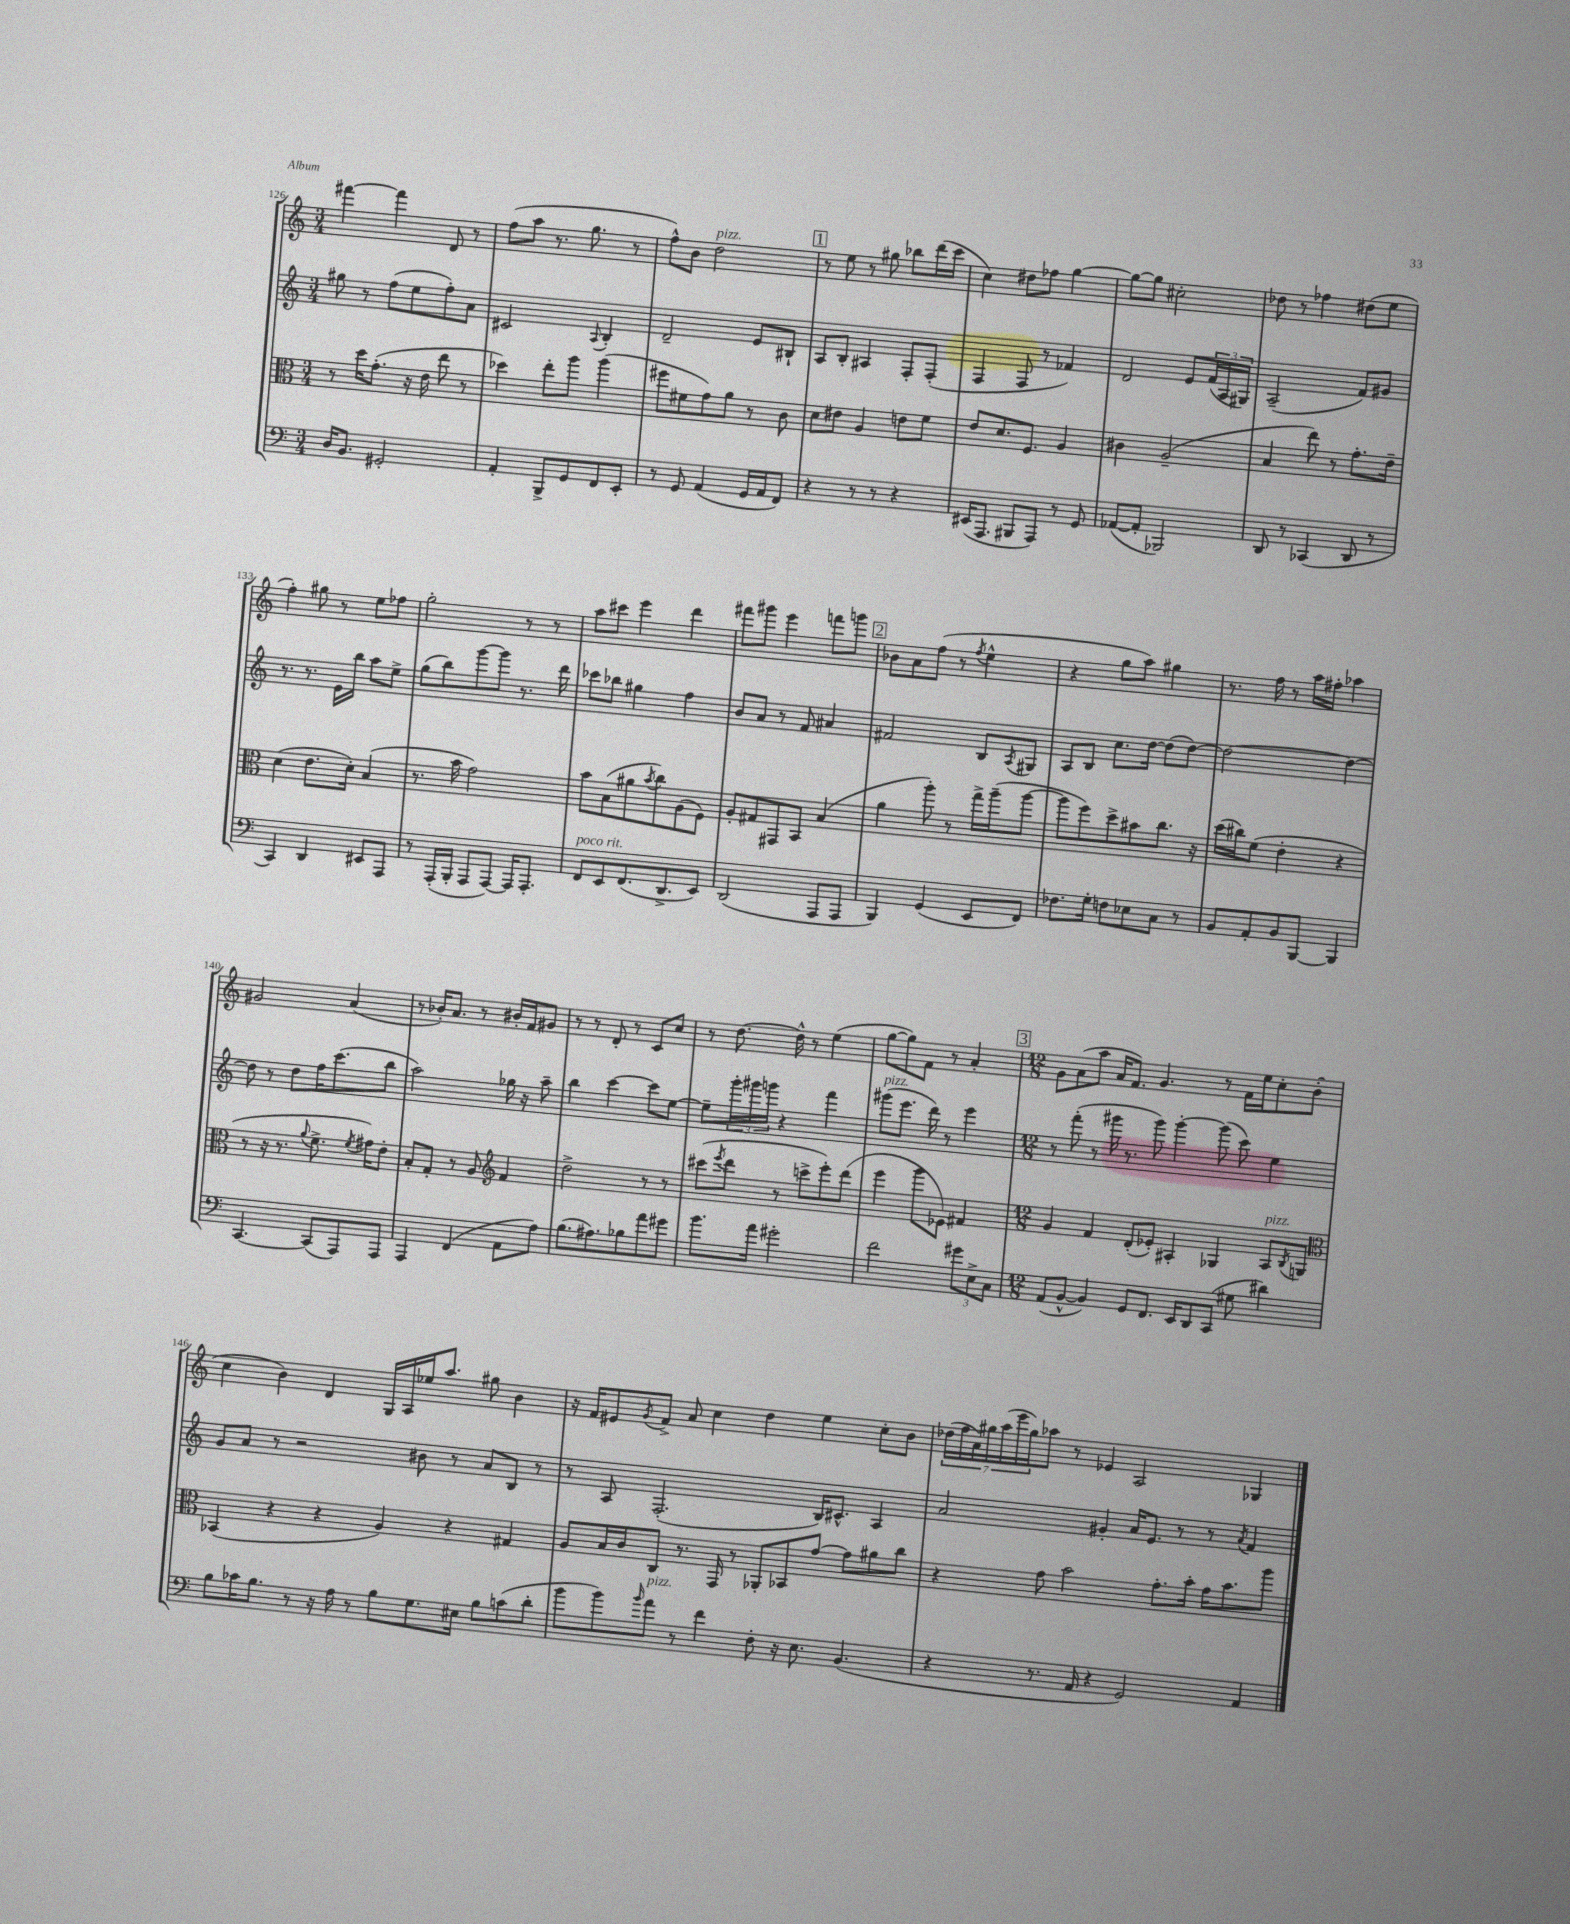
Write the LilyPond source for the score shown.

<<
\new StaffGroup <<
\new Staff = "s0" {
    \clef treble \key c \major \numericTimeSignature \time 3/4
    fis'''4~ fis'''4 d'8 r8 |
    f''8( a''8 r8. g''8. r8 |
    f''8-^) b'8 d''2^\markup { \italic "pizz." } |
    \mark \markup { \box "1" } r8 e''8 r8 gis''8 bes''8 d'''16( c'''16 |
    c''4) dis''8 fes''8 g''4~ |
    g''8~ g''8 cis''2-. |
    des''8 r8 fes''4 dis''8( e''8 |
    f''4-.) gis''8 r8 e''8 fes''8 |
    g''2-. r8 r8 |
    a''8 cis'''8 e'''4 d'''4 |
    fis'''8 gis'''8 e'''4 f'''8 g'''8 |
    \mark \markup { \box "2" } bes'8 a'8 f''8( r8 \acciaccatura { f''8 } e''4-^ |
    r4 g''8 a''8) gis''4 |
    r8. f''16 r8 a''16 fis''16-. aes''4 |
    gis'2 a'4( |
    r8 bes'16-.) a'8. r8 bis'16-. f'16 gis'8 |
    r8 r8 d'8-. r8 c'8 c''8 |
    r8 d''8.~ d''16-^ r8 e''4( |
    g''8~ g''8) f'8 r8 a'4-. |
    \mark \markup { \box "3" } \numericTimeSignature \time 12/8 g'8 a'8( a''8 a'16 f'8.) g'4. r8 f'16 e''16 c''8-. b'8-.( |
    c''4 b'4) d'4 g16 a16 ees''16 a''8. gis''8 b'4 |
    r16 f'16 eis'8 \acciaccatura { g'8 } f'8-> a'8 c''4 d''4 e''4 c''8-. b'8 |
    \tuplet 7/4 { des''16( f''16 a'16) gis''16 a''16( e'''16 gis''16) } aes''8 r8 ees'4 a2 ges4 \bar "|." |
}
\new Staff = "s1" {
    \clef treble \key c \major \numericTimeSignature \time 3/4
    gis''8 r8 f''8( e''8 f''8-.) a'8 |
    cis'2 \appoggiatura { a8 } b4-. |
    d'2-- e'8 bis8-! |
    \mark \markup { \box "1" } a8 b8-. ais4 f8-. f8-.( |
    f4 f8 r8 fes'4) |
    d'2 e'8 \tuplet 3/2 { f'16( a16 gis16) } |
    a2--( f'8) gis'8 |
    r8. r8. e'16 b''16 a''8 e''8-> |
    g''8( b''8) g'''8~ g'''8 r8. d'''16 |
    ces'''8 bes''8 gis''4 f''4 |
    b'8 a'8 r8 f'8 ais'4 |
    \mark \markup { \box "2" } fis'2 b8 \acciaccatura { a8 } gis8 |
    a8 b8 c''8. d''16~ d''8( d''8~) |
    d''2~ d''4~ |
    d''8 r8 d''8 f''16 c'''8.( b''8 |
    a''2) ges''16 r16 a''8-- |
    b''4 c'''4~ c'''8 e''8~ |
    e''8-- \tuplet 3/2 { g'''16-. gis'''16 g'''16 } r4 f'''4 |
    gis'''8^\markup { \italic "pizz." }( e'''8. d'''16) r8 e'''4 |
    \mark \markup { \box "3" } \numericTimeSignature \time 12/8 r8 f'''8-.( r8 gis'''16 r8. gis'''8) gis'''4~-. gis'''8( c'''8) e''4 |
    g'8 a'8 r8 r2 bis'8 r8 a'8 b8 r8 |
    r8 a8 f2.-.( b16) cis'8.-^ a4 |
    a'2 gis'4-. a'16 e'8. r8 r8 \acciaccatura { a'8 } f'4 \bar "|." |
}
\new Staff = "s2" {
    \clef alto \key c \major \numericTimeSignature \time 3/4
    r8 d''16 g'8.-.( r16 e'16 e''8 r8 |
    des''4) e''8-. a''8 a''4( |
    fis''8 fis'8 g'8) a'8 r8 c'8 |
    \mark \markup { \box "1" } d'8 eis'8 a4 e'8 f'8 |
    e'8 d'8. f8. a4 |
    cis'4 a2--( |
    b4 e''8) r8 g'8.-. e'16-- |
    d'4( e'8. d'16-.) b4( |
    r8. b'16 g'2) |
    b'8 b8( ais'8 \acciaccatura { b'8 } c''8) a8( f8) |
    a8-. gis8 gis,8 b,8 b4( |
    \mark \markup { \box "2" } a'4 a''8-.) r8 g''16-> a''16--( a''8~ |
    a''8 f''8) d''8-> bis'8 c''8. r16 |
    d''16( cis''16) f'8( e'4-. r4 |
    r8 r16 r8. \appoggiatura { a'8 } f'8.-> \acciaccatura { f'8 } gis'16) e'8-. |
    b8-. g8-. r8 a8 \clef treble f'4 |
    d''2-> r8 r8 |
    cis'''8( \acciaccatura { e'''8 } d'''8 r8 c'''8-> e'''8-.) d'''8( |
    e'''4 g'''8 ees'8) fis'4 |
    \mark \markup { \box "3" } \numericTimeSignature \time 12/8 g'4 f'4 d'8-.( ees'8-.) ais4-. ges4 ais8^\markup { \italic "pizz." } \acciaccatura { b8 } g8 |
    \clef alto bes,4( r4 r4 a4) r4 gis4 |
    a8 b16 c'16 c8 r8. g,16 r8 aes,8-. bes,8 g'8~ g'8 ais'8 c''8 |
    r4 g'8 b'2 g'8.-. b'16-. g'16 b'8. a''8 \bar "|." |
}
\new Staff = "s3" {
    \clef bass \key c \major \numericTimeSignature \time 3/4
    d16 b,8. gis,2-. |
    a,4-. b,,8-> g,8 f,8 e,8-. |
    r8 g,8 a,4( g,16 a,16 f,8) |
    \mark \markup { \box "1" } r4 r8 r8 r4 |
    eis,16( a,,8. bis,,8 a,,8) r8 g,8 |
    aes,8~( aes,8-. bes,,2) |
    d,8 r8 ces,4( d,8 r8 |
    c,4) d,4 eis,8 a,,8 |
    r8 a,,16-.( b,,16-. a,,8 a,,8~) a,,16 a,,8.-. |
    f,8^\markup { \italic "poco rit." } e,8 f,8.( d,8.-> e,8) |
    d,2( a,,8 a,,8 |
    \mark \markup { \box "2" } b,,4) g,4( e,8 f,8) |
    fes8. g16-. f8 ees8 c8 r8 |
    b,8 a,8-. b,8 b,,8~ b,,4 |
    c,4.~ c,8( a,,8) a,,8 |
    a,,4 f,4( a,8 a8) |
    b8.( ais8.) bes8 a'8 gis'8 |
    b'8. a'16 gis'2-. |
    f'2 \tuplet 3/2 { gis'8 e8-> c8 } |
    \mark \markup { \box "3" } \numericTimeSignature \time 12/8 a,8( b,8~-^ b,4) g,8 f,8. e,16 d,8 c,8( gis8 dis'4) |
    b8 ces'16 b8. r8 r16 a16 r8 b8 g8. eis16 b8 c'8( d'8-. |
    b'8 b'8) \grace { b'16 } a'8^\markup { \italic "pizz." } r8 f'4 f8-. r16 e8. b,4.( |
    r4 r8. a,16 r4 g,2) a,4 \bar "|." |
}
>>
>>
\layout { \context { \Score currentBarNumber = #126 } }
